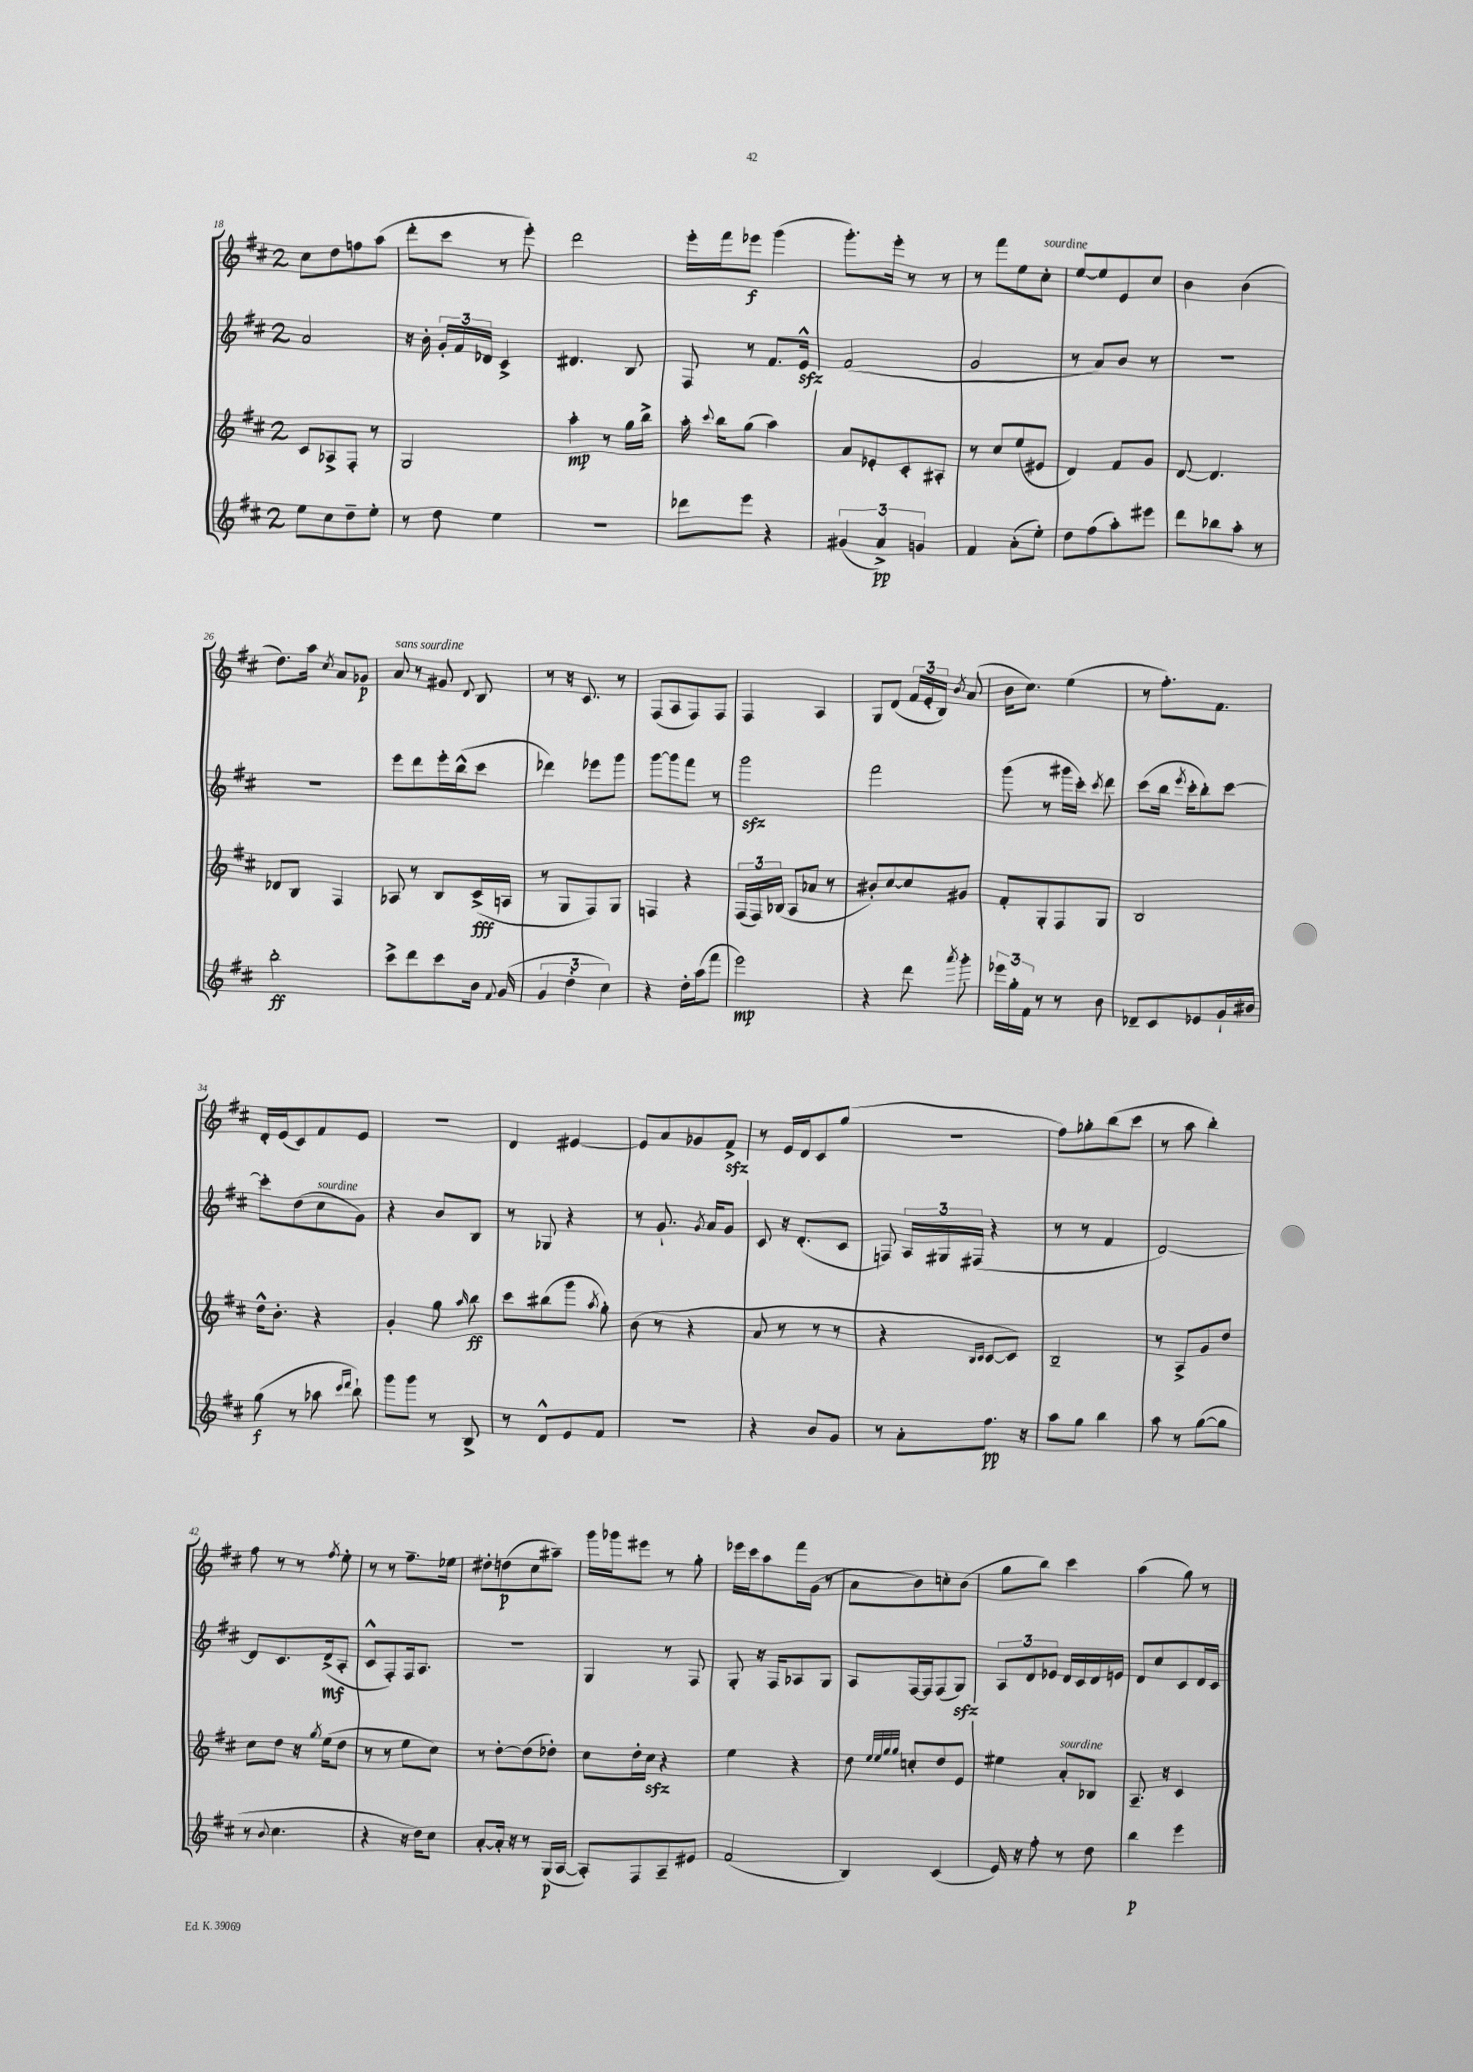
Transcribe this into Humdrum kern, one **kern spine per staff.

**kern	**kern	**kern	**kern
*staff4	*staff3	*staff2	*staff1
*clefG2	*clefG2	*clefG2	*clefG2
*k[f#c#]	*k[f#c#]	*k[f#c#]	*k[f#c#]
*M2/4	*M2/4	*M2/4	*M2/4
8ee	8c#	2a	8cc#
8cc#	8A-^	.	8dd
8dd~	8F#'	.	8ff
8ee'	8r	.	(8aa
=	=	=	=
8r	2G	16r	8ddd'
.	.	16b'	.
8dd	.	24g'	8ccc#
.	.	24f#	.
.	.	24d-	.
4ee	.	4c#^	8r
.	.	.	8eee')
=	=	=	=
2r	4aa'	4.d#	2ddd
.	8r	.	.
.	16gg	8B	.
.	16bb^	.	.
=	=	=	=
8ddd-	16aa'	8F#	16eee'
.	8qqccc#	.	.
.	16bb	.	16fff#
8eee	(8gg	8r	8eee-
4r	4aa)	8.f#	(4ggg
.	.	16e^^	.
=	=	=	=
(6g#	8a	(2f#	8.ggg')
.	8e-'	.	.
6a^)	.	.	.
.	.	.	16eee'
.	8c#'	.	8r
6g	.	.	.
.	8A#'	.	8r
=	=	=	=
4f#	8r	2g	8r
.	8cc#	.	8fff#
(8a'	(8ee	.	8ee
8ee')	8e#	.	8cc#'
=	=	=	=
8dd	4d)	8r	[8ee
(8ff#	.	8a)	8ee]
8aa')	8f#	8b	8e
8eee#	8g	8r	8cc#
=	=	=	=
8ddd	[8d	2r	4b
8bb-	4.d]	.	.
8aa'	.	.	(4b
8r	.	.	.
=	=	=	=
2bb'	8d-	2r	8.dd)
.	8B	.	.
.	.	.	16aa
.	.	.	8qcc#
.	4F#	.	8a
.	.	.	8g-
=	=	=	=
8ccc#^	8A-	8eee	8a
8ddd	8r	8ddd	8r
8ccc#	8B	16eee'	8g#
.	.	(16bb^^	.
.	.	.	8qqd
16b	(16c#^	8ccc#	8B
8qqf#	.	.	.
(16g	16A	.	.
=	=	=	=
6g	8r	4ddd-)	8r
.	8G	.	16r
6dd'	.	.	.
.	.	.	8.c#
.	8F#)	8eee-	.
6cc#)	.	.	.
.	8G	8ggg	8r
=	=	=	=
4r	4F	[8ggg	(8F#
.	.	8ggg]	8A
16dd'	4r	8fff#	8F#)
(16aa	.	.	.
8fff#	.	8r	8F#
=	=	=	=
2eee)	(24F#	2ggg	4F#
.	24F#)	.	.
.	(24B-	.	.
.	8A	.	.
.	8a-	.	4A
.	8r	.	.
=	=	=	=
4r	8b#')	2fff#	8G
.	[8cc#	.	(8d
8ddd	8cc#]	.	24f#
.	.	.	24e'
.	.	.	24B)
8qaaa	.	.	8qb
8ggg'	8g#	.	(8a
=	=	=	=
24eee-	8f#'	(8ggg	16b
24gg'	.	.	.
.	.	.	8.cc#)
24f#	.	.	.
8r	8G'	8r	.
8r	8F#	16ggg#	(4ee
.	.	16ccc#')	.
.	.	8qccc#	.
8b	8G	8ddd	.
=	=	=	=
8d-~	2B	(8ccc#	8r
8c#	.	16bb	8.ff#')
.	.	8qeee	.
.	.	16ccc#'	.
8e-	.	8bb')	.
.	.	.	8.f#
16g`	.	[8ccc#	.
16b#	.	.	.
=	=	=	=
(8gg	16dd^^	8ccc#']	16d'
.	8.b'	.	(16e
8r	.	(8dd	8c#)
8aa-	4r	8cc#	8f#
16qqccc#	.	.	.
16qqddd	.	.	.
8bb`)	.	8g)	8e
=	=	=	=
8ggg	4g'	4r	2r
8ggg	.	.	.
8r	8gg	8b	.
.	16qqaa	.	.
8B^	8bb	8B	.
=	=	=	=
8r	8ccc#	8r	4d
8d^^	(8bb#	8G-	.
8e	8ggg	4r	[4e#
.	8qaa	.	.
8f#	8gg')	.	.
=	=	=	=
2r	(8b	8r	8e#]
.	8r	8.g`	8a
.	4r	.	8g-
.	.	8qg	.
.	.	16a	.
.	.	8g	8f#^
=	=	=	=
4r	8a	8c#	8r
.	8r	16r	16e
.	.	(8.d'	16d
8b	8r	.	8c#
8g	8r	8c#	(8gg
=	=	=	=
8r	4r	8F)	2r
8a'	.	24A	.
.	.	24G#	.
.	.	(24F#	.
.	16qqB	.	.
.	16qqc#	.	.
8.ff#	[8c#	4r	.
.	8c#])	.	.
16r	.	.	.
=	=	=	=
8aa	2B~	8r	8ff#)
8gg	.	8r	8gg-'
4bb	.	4f#	(8bb
.	.	.	8ccc#
=	=	=	=
8aa	8r	[2d)	8r
8r	8A^	.	8aa
([8gg	8g	.	4bb')
8gg]	8dd	.	.
=	=	=	=
8r	8cc#	8d]	8ff#
8qqb	.	.	.
4.cc#	8dd	8.c#	8r
.	16r	.	8r
.	8qgg	.	.
.	(16ee	(16d^	.
.	.	.	8qff#
.	8dd	8A'	8ee'
=	=	=	=
4r	8r	8c#^^	8r
.	8r	8F#')	8r
16r	8ee	16F#	8.ff#~
16dd)	.	8.A	.
8cc#	8cc#)	.	.
.	.	.	16ee-
=	=	=	=
[8a'	8r	2r	8dd#'
16a']	[8dd'	.	(8dd
16r	.	.	.
8r	(8dd]	.	8cc#
(16G	8dd-')	.	8aa#~)
[16A	.	.	.
=	=	=	=
8A'])	8cc#	4G	16ggg
.	.	.	16ggg-
8F#	16dd'	.	8eee#
.	16cc#	.	.
8A~	4r	8r	8r
8e#	.	8F#	8gg'
=	=	=	=
(2f#	4ee	8G'	16eee-
.	.	.	16ccc#
.	.	16r	8aa
.	.	16F#	.
.	4r	8A-	16fff#
.	.	.	(16g
.	.	8G	8r
=	=	=	=
4B)	8dd	8A	8a
.	32qqee	.	.
.	32qqee	.	.
.	32qqgg	.	.
.	32qqgg	.	.
.	8cc'	[16F#	8b)
.	.	16F#]	.
(4c#	8dd	(8F#	8cc'
.	8e	8G)	(8b
=	=	=	=
16e)	4ee#	12A	8gg
16r	.	.	.
.	.	12d	.
8ff#'	.	.	8bb)
.	.	12e-	.
8r	8a'	16d	4ccc#
.	.	16c#	.
8dd	8B-	16d	.
.	.	16e	.
=	=	=	=
4bb	8.A~	8d	(4aa
.	.	8cc#	.
.	16r	.	.
4eee	4c#	8c#	8gg)
.	.	16d	8r
.	.	16c#	.
==	==	==	==
*-	*-	*-	*-
